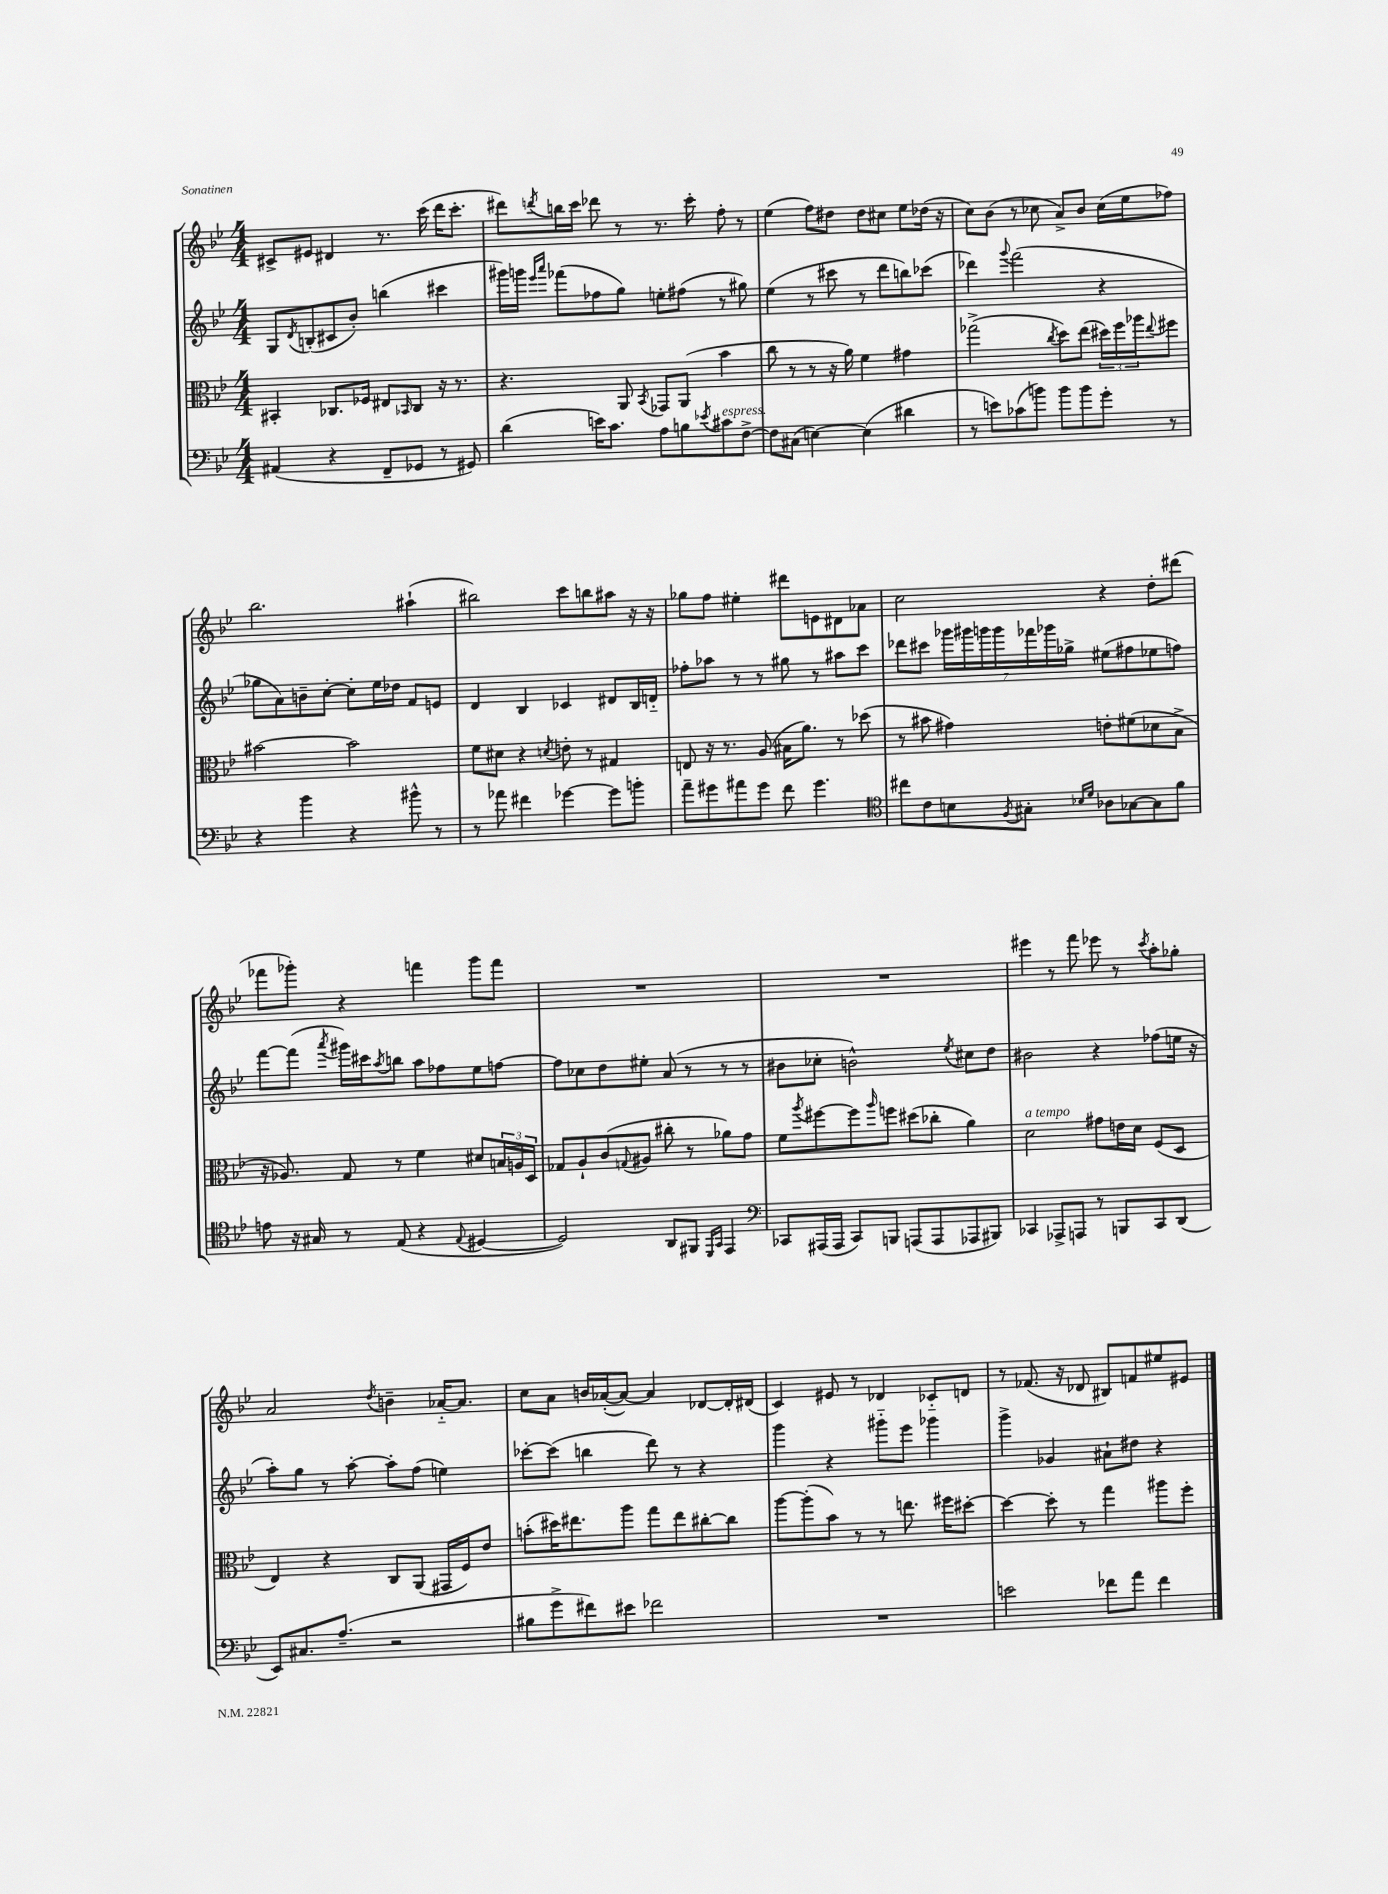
<<
\new StaffGroup <<
\new Staff = "s0" {
    \clef treble \key bes \major \numericTimeSignature \time 4/4
    cis'8-> eis'8 dis'4 r8. c'''16( d'''16 c'''8.-. |
    dis'''8) \acciaccatura { d'''8 } b''16 c'''16 des'''8 r8 r8. c'''16-. f''8-. r8 |
    ees''4( f''8) dis''8 dis''8 cis''8 ees''8 des''16( r16 |
    c''8) bes'8( r8 ces''8 a'8->) bes'8 ces''16( ees''16 fes''8) |
    bes''2. ais''4-!( |
    bis''2) c'''8 b''8 ais''8 r16 r16 |
    ges''8 f''8 eis''4-. dis'''8 e'8 dis'8 aes'8 |
    c''2 r4 d''8-. dis'''8( |
    fes'''8 ges'''8-.) r4 f'''4 ges'''8 f'''8 |
    R1 |
    R1 |
    eis'''4 r8 f'''8 ees'''8 r8 \acciaccatura { c'''8 } a''8-. ges''8-. |
    a'2 \acciaccatura { d''8 } b'4-- aes'16~-_ aes'8. |
    c''8 a'8 b'16 aes'16~-.( aes'8~) aes'4 des'8~ des'16-. dis'16( |
    c'4) eis'8 r8 des'4 ces'8-_ d'8 |
    r8 fes'8.( r16 des'8 bis8) f'8 eis''8 eis'8 \bar "|." |
}
\new Staff = "s1" {
    \clef treble \key bes \major \numericTimeSignature \time 4/4
    g8 \acciaccatura { d'8 } b8-.( cis'8 bes'8-.) b''4( cis'''4 |
    gis'''16) g'''16 \grace { ees'''16 a'''16 } fes'''8( fes''8 g''8) e''8-. fis''8( r8 gis''8) |
    ees''4( r8 cis'''8 r8 d'''8 b''8) ces'''8( |
    des'''4) \appoggiatura { g'''8 } f'''2( r4 |
    ges''8 a'8) b'8-- c''8~-. c''8-. ees''16 des''16 f'8 e'8 |
    d'4 bes4 ces'4 dis'8 bes16 d'16-_ |
    fes''8-. aes''8 r8 r8 gis''8 r8 ais''8 c'''8 |
    des'''8 cis'''8 \tuplet 7/4 { ges'''16 gis'''16 g'''16 g'''16 fes'''16 ges'''16 ges''16-> } eis''8( fis''8 ees''8 f''8) |
    f'''8~ f'''8( \acciaccatura { a'''8 } gis'''16) cis'''16 \acciaccatura { a''8 } b''8 a''8 fes''8 ees''8 f''8~ |
    f''8 ces''8 d''8 eis''8-. a'8( r8 r8 r8 |
    bis'8 ces''8-. b'2-^) \acciaccatura { ees''8 } cis''8 d''8 |
    bis'2 r4 fes''8( e''16 r16 |
    a''8-.) g''8 r8 a''8~-. a''8-. f''8( e''4) |
    ces'''8~-. ces'''8( b''4 d'''8) r8 r4 |
    g'''4 r4 gis'''8-_ ees'''8 ges'''4 |
    g'''4-> ges'4 ais'8-! dis''8 r4 \bar "|." |
}
\new Staff = "s2" {
    \clef alto \key bes \major \numericTimeSignature \time 4/4
    bis,4-. ces8. fes16 eis8 \grace { bes,16 } ces8 r16 r8. |
    r4. a,8 \acciaccatura { bes,8 } ges,8 a,8( bes'4 |
    c''8 r8 r8 r16 a'16) f'4 gis'4 |
    ges''2->( \acciaccatura { c''8 } d''8) ees''8( \tuplet 3/2 { dis''16) f''16 aes''16 } \appoggiatura { ees''8 } fis''8 |
    bis'2~ bis'2 |
    f'8 dis'8 r4 \acciaccatura { d'8 } e'8-. r8 gis4 |
    e8 r16 r8. a8( bis16 a'8.) r8 des''8( |
    r8 bis'8 gis'4) e'8-. fis'8( des'8 bes8-> |
    r16 aes8.) g8 r8 f'4 dis'8 \tuplet 3/2 { b16 a16 d16 } |
    ges8 a8-! c'8( \appoggiatura { g8 } ais8 cis''8-. r8 aes'8) g'8 |
    f'8 \acciaccatura { a''8 } fis''8~ fis''8 \grace { a''16 } f''8 dis''8( ces''8-. a'4) |
    d'2^\markup { \italic "a tempo" } gis'8 e'16 d'16 f8( d8 |
    ees4) r4 c8 a,8( gis,16 f16) ees'8 |
    b'8-.( dis''16) eis''8. a''8 g''8 eis''8 cis''8~-. cis''8 |
    a''8~ a''8-.( bes'8) r8 r8 e''8. fis''16 dis''8~-. |
    dis''4~ dis''8-. r8 g''4 ais''8 f''8-. \bar "|." |
}
\new Staff = "s3" {
    \clef bass \key bes \major \numericTimeSignature \time 4/4
    ais,4( r4 f,8-- ges,8 r8 gis,8) |
    d'4( e'16) c'8. a8 b8 \acciaccatura { ees'8 } cis'8^\markup { \italic "espress." } f8~-> |
    f8 cis8( e4~) e4( dis'4 |
    r8 e'8) ces'8( b'8) b'8 b'8 g'8-. r8 |
    r4 bes'4 r4 bis'8-^ r8 |
    r8 aes'8 fis'4 ges'4~ ges'8 b'8-. |
    a'8-- gis'8 ais'8 gis'8 f'8 gis'4. |
    \clef tenor cis''8 c'8 b8 \acciaccatura { f8 } gis8-. \grace { bes16 d'16 } aes8 ges8~ ges8 f'8 |
    e'8 r16 gis16 r8 ees8( r4 \appoggiatura { ees8 } dis4~ |
    dis2) a,8 fis,8 \grace { d,16 g,16 } ees,4 |
    \clef bass ces,8 ais,,16( ais,,16 ces,8) b,,8 a,,8( a,,8 aes,,8 bis,,8) |
    ces,4 aes,,8-> a,,8 r8 b,,8 ces,8 d,8( |
    ees,8) cis8. a8.--( r2 |
    bis8 g'8-> fis'8) eis'8 fes'2 |
    R1 |
    e'2 fes'8 a'8 fes'4 \bar "|." |
}
>>
>>
\layout { \context { \Score \remove "Bar_number_engraver" } }
